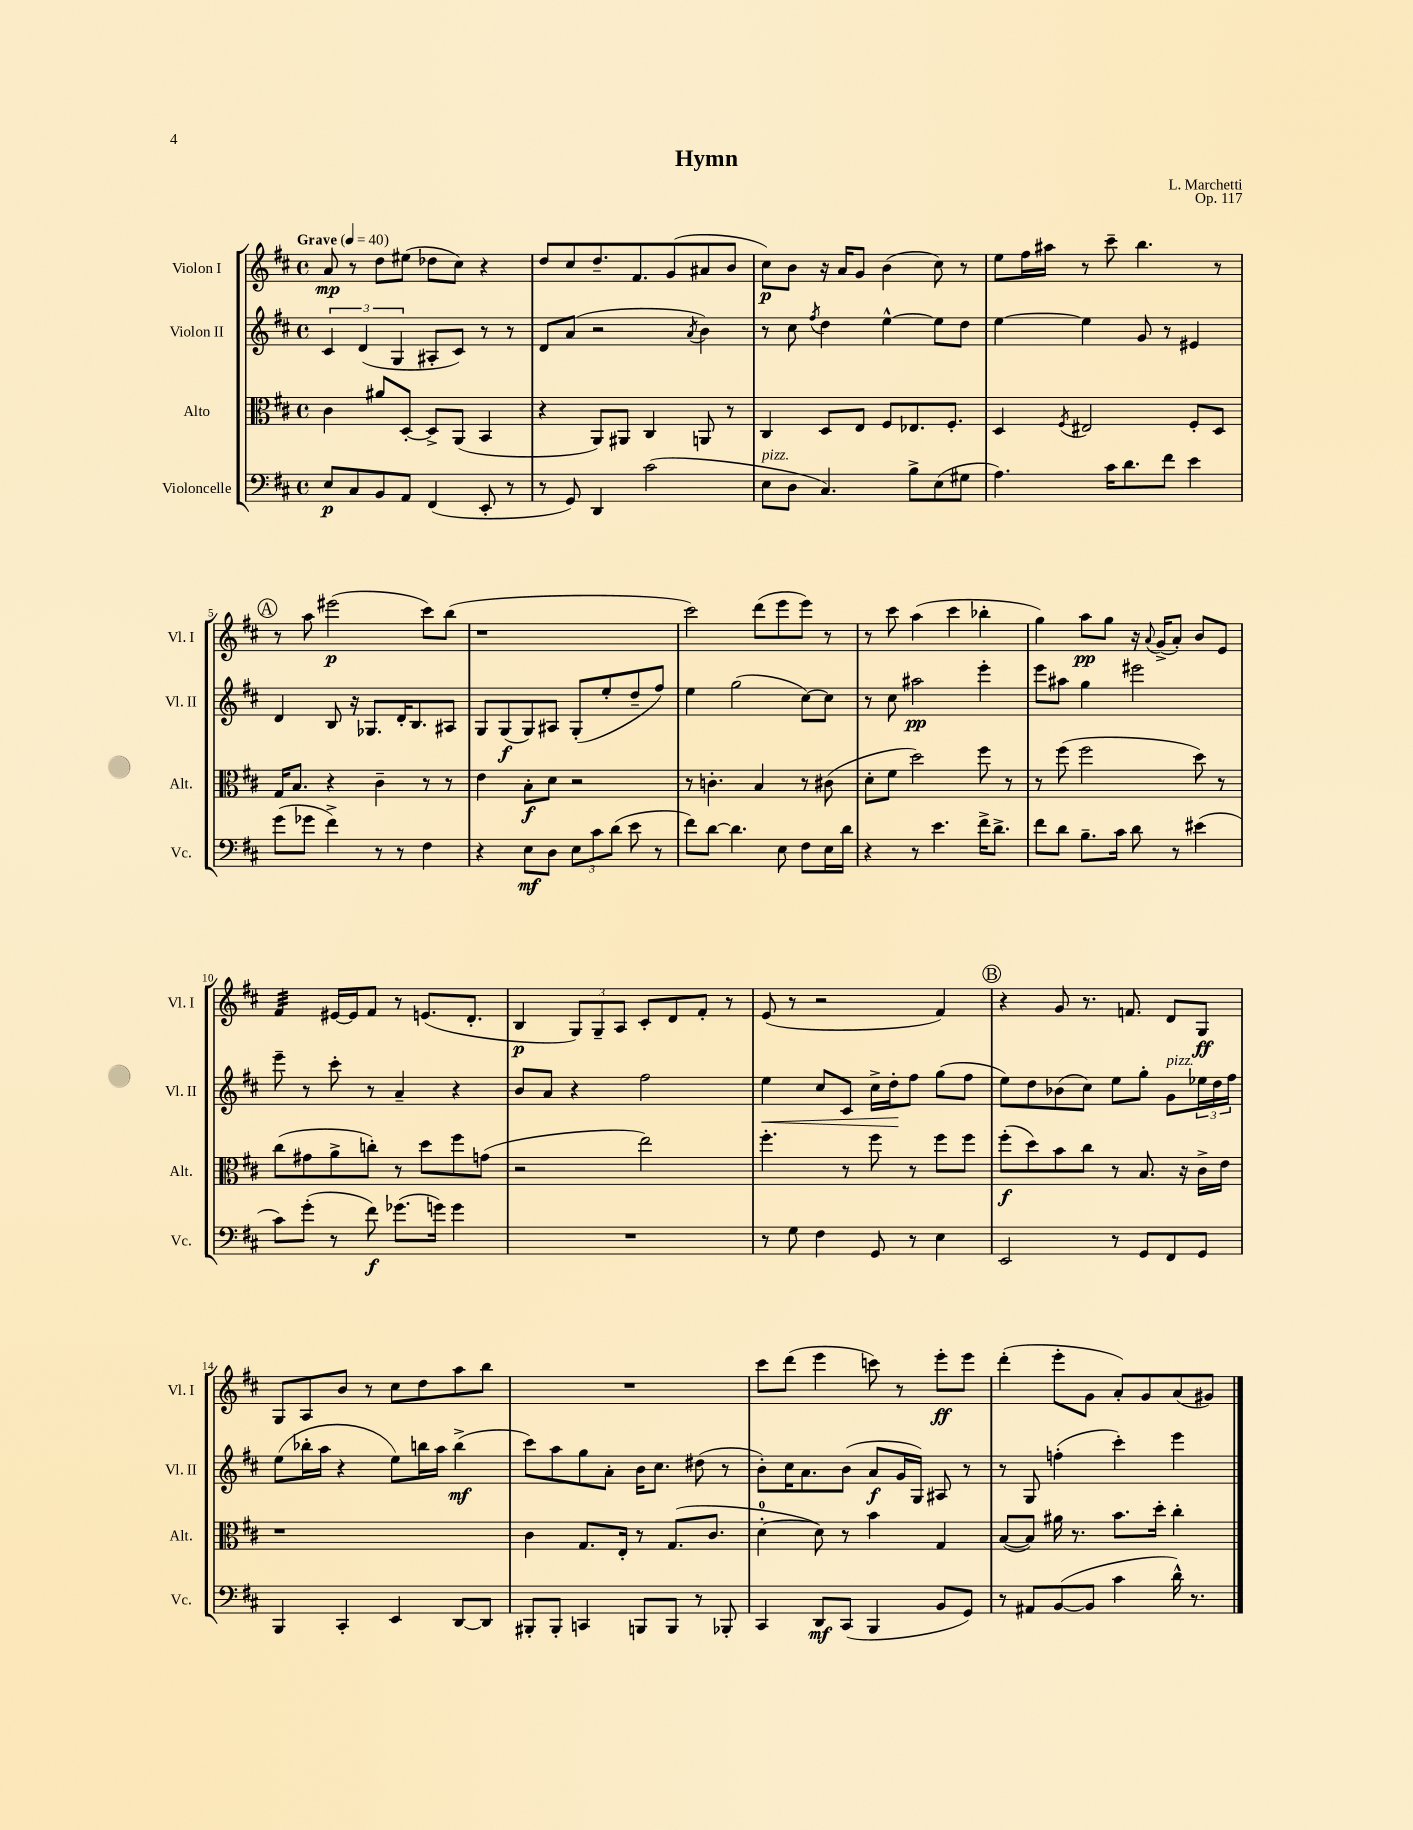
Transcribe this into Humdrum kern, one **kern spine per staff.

**kern	**kern	**kern	**kern
*staff4	*staff3	*staff2	*staff1
*clefF4	*clefC3	*clefG2	*clefG2
*k[f#c#]	*k[f#c#]	*k[f#c#]	*k[f#c#]
*M4/4	*M4/4	*M4/4	*M4/4
*met(c)	*met(c)	*met(c)	*met(c)
*MM40	*MM40	*MM40	*MM40
8E	4c#	6c#	8a
8C#	.	.	8r
.	.	(6d	.
8BB	8a#	.	8dd
.	.	6G	.
8AA	[8D'	.	(8ee#
(4FF#	8D^]	8A#'	8dd-
.	(8AA	8c#)	8cc#)
8EE'	4BB	8r	4r
8r	.	8r	.
=	=	=	=
8r	4r	8d	8dd
8GG)	.	(8a	8cc#
4DD	8AA)	2r	8.dd~
.	8AA#	.	.
.	.	.	8.f#
(2c#	4C#	.	.
.	.	.	(8g
.	.	8qa	.
.	8AA	4b)	8a#
.	8r	.	8b
=	=	=	=
8E	4C#	8r	8cc#)
8D	.	8cc#	8b
.	.	8qff#	.
4.C#)	8D	4dd	16r
.	.	.	16a
.	8E	.	8g
.	8F#	[4ee^^	(4b
8B^	8.E-	.	.
(8E	.	8ee]	8cc#)
.	8.F#'	.	.
8G#	.	8dd	8r
=	=	=	=
4.A)	4D	[4ee	8ee
.	.	.	16ff#
.	.	.	16aa#
.	8qF#	.	.
.	2E#	4ee]	8r
16c#	.	.	8ccc#~
8.d	.	.	.
.	.	8g	4.bb
8f#	.	8r	.
4e	8F#'	4e#	.
.	8D	.	8r
=	=	=	=
(8g	16G	4d	8r
.	8.B	.	.
8g-	.	.	8aa
4f#^)	4r	8B	(2eee#
.	.	16r	.
.	.	8.G-	.
8r	4c#~	.	.
8r	.	16d'	.
.	.	8.B	.
4F#	8r	.	8ccc#)
.	8r	8A#	(8bb
=	=	=	=
4r	4e	8G	1r
.	.	(8G	.
8E	8B'	8G)	.
8D	8d	8A#	.
12E	2r	(8G'	.
12c#	.	.	.
.	.	8ee'	.
(12d	.	.	.
8e	.	8dd~	.
8r	.	8ff#)	.
=	=	=	=
8f#)	8r	4ee	2ccc#)
[8d	4.c'	.	.
4.d]	.	(2gg	.
.	4B	.	(8ddd
8E	.	.	8eee
8F#	8r	[8cc#)	8eee)
16E	(8c#	8cc#]	8r
16d	.	.	.
=	=	=	=
4r	8d'	8r	8r
.	8f#	8cc#	8ccc#
8r	2dd)	2aa#	(4aa
4.e	.	.	.
.	.	.	4ccc#
16f#^	8ff#	4eee'	4bb-'
8.d^	.	.	.
.	8r	.	.
=	=	=	=
8f#	8r	8eee	4gg)
8d	(8ff#	8aa#	.
8.B~	2ff#	4gg	8aa
.	.	.	8gg
16c#	.	.	.
8d	.	2eee#	16r
.	.	.	8qqa
.	.	.	(16g^
8r	.	.	8a')
(4e#	8dd)	.	8b
.	8r	.	8e
=	=	=	=
8c#)	(8cc#	8eee~	4f#
(8g'	8g#	8r	.
8r	8a^	8ccc#'	[16e#
.	.	.	16e#]
8f#)	8cc')	8r	8f#
(8.g-	8r	4a~	8r
.	8dd	.	(8.e
16g)	.	.	.
4g	8ff#	4r	.
.	.	.	8.d'
.	(8g	.	.
=	=	=	=
1r	2r	8b	4B
.	.	8a	.
.	.	4r	12G)
.	.	.	12G~
.	.	.	12A
.	2ee)	2ff#	8c#'
.	.	.	8d
.	.	.	8f#'
.	.	.	8r
=	=	=	=
8r	4.ff#'	4ee	(8e
8G	.	.	8r
4F#	.	8cc#	2r
.	8r	8c#	.
8GG	8ff#	16cc#^	.
.	.	16dd'	.
8r	8r	8ff#	.
4E	8ff#	(8gg	4f#)
.	8ff#	8ff#	.
=	=	=	=
2EE	(8ff#'	8ee)	4r
.	8dd)	8dd	.
.	8b	(8b-	8g
.	8cc#	8cc#)	8.r
8r	8r	8ee	.
.	.	.	8.f
8GG	8.B	8gg'	.
8FF#	.	8g	8d
.	16r	.	.
8GG	16c#^	24ee-	8G
.	.	24dd	.
.	16e	.	.
.	.	24ff#	.
=	=	=	=
4BBB	1r	(8ee	8G
.	.	16bb-'	8A
.	.	16aa	.
4CC#'	.	4r	8b
.	.	.	8r
4EE	.	8ee)	8cc#
.	.	16bb	8dd
.	.	16aa	.
[8DD	.	(4bb^	8aa
8DD]	.	.	8bb
=	=	=	=
8BBB#'	4c#	8ccc#)	1r
8BBB#'	.	8aa	.
4CC	8.G	8gg	.
.	.	8a'	.
.	16E'	.	.
8BBB	8r	16b	.
.	.	8.cc#	.
8BBB	(8.G	.	.
8r	.	(8dd#	.
.	8.c#	.	.
8BBB-'	.	8r	.
=	=	=	=
4CC#	[4d'	8b')	8ccc#
.	.	16cc#	(8ddd
.	.	8.a	.
8DD	8d])	.	4eee
(8CC#	8r	(8b	.
4BBB	4b	8a	8ccc)
.	.	16g	8r
.	.	16G)	.
8BB	4G	8A#	8eee'
8GG)	.	8r	8eee
=	=	=	=
8r	([8B	8r	(4ddd'
8AA#	8B])	8G	.
([8BB	16a#	(4ff'	8eee'
.	8.r	.	.
8BB]	.	.	8g
4c#	8.b	4ccc#')	8a')
.	.	.	8g
.	16dd'	.	.
16d^^)	4cc#'	4eee	(8a
8.r	.	.	.
.	.	.	8g#)
==	==	==	==
*-	*-	*-	*-
